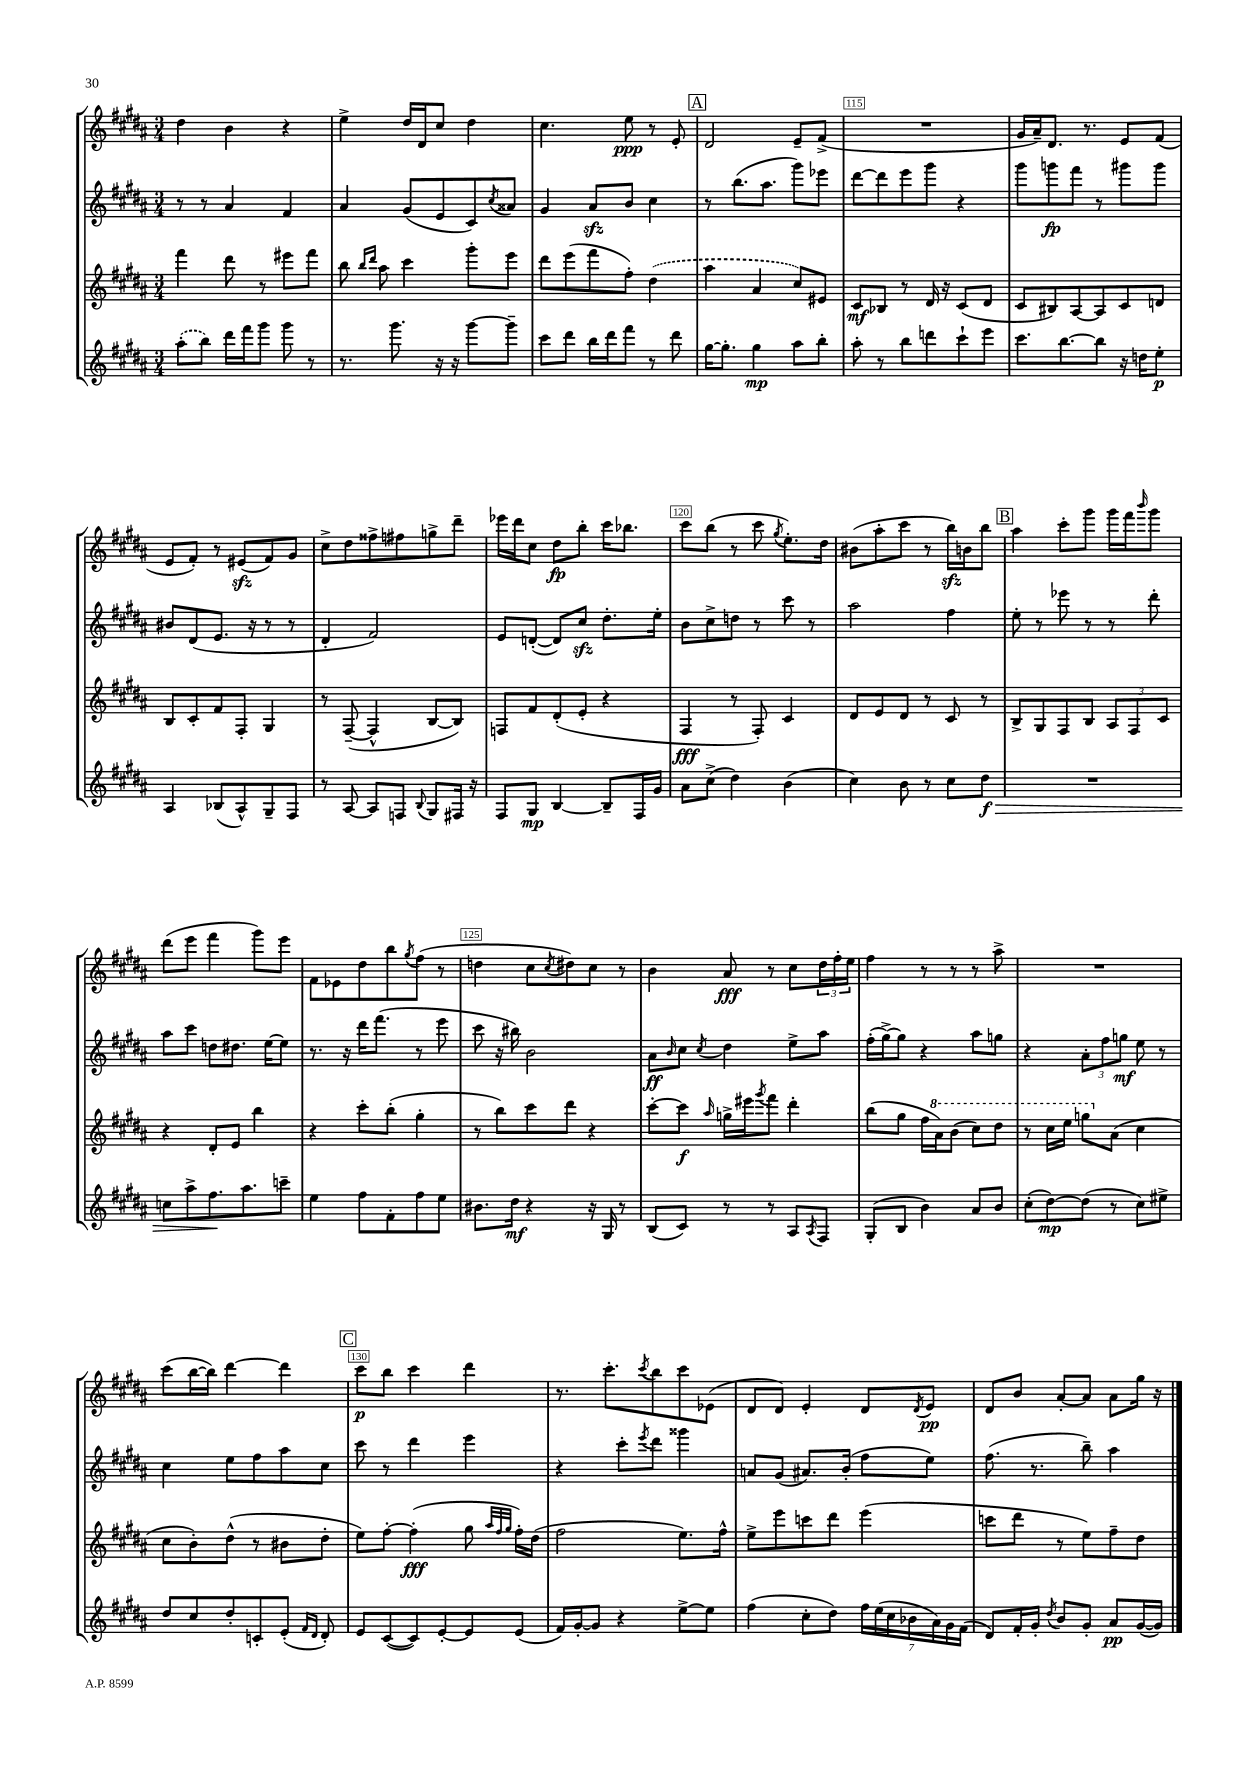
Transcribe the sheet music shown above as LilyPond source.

<<
\new StaffGroup <<
\new Staff = "s0" {
    \clef treble \key b \major \numericTimeSignature \time 3/4
    dis''4 b'4 r4 |
    e''4-> dis''16 dis'16 cis''8 dis''4 |
    cis''4. e''8\ppp r8 e'8-. |
    \mark \markup { \box "A" } dis'2 e'8-- fis'8->( |
    R2. |
    gis'16 ais'16--) dis'8. r8. e'8 fis'8( |
    e'8 fis'8-.) r8 eis'8\sfz( fis'8) gis'8 |
    cis''8-> dis''8 fisis''8-> fis''8 g''8-> dis'''8-- |
    ees'''16 dis'''16 cis''8 dis''8\fp b''8-. cis'''16 bes''8. |
    cis'''8 b''8( r8 cis'''8 \acciaccatura { gis''8 } e''8.-.) dis''16 |
    bis'8( ais''8-. cis'''8 r8 b''16\sfz) b'16 b''8 |
    \mark \markup { \box "B" } ais''4 cis'''8-. gis'''8 gis'''16 fis'''16 \grace { b'''16 } gis'''8 |
    dis'''8( e'''8 fis'''4 gis'''8) e'''8 |
    fis'8 ees'8 dis''8 b''8 \acciaccatura { gis''8 } fis''8( r8 |
    d''4 cis''8 \acciaccatura { cis''8 } dis''8) cis''8 r8 |
    b'4 ais'8\fff r8 cis''8 \tuplet 3/2 { dis''16 fis''16-. e''16 } |
    fis''4 r8 r8 r8 ais''8-> |
    R2. |
    cis'''8( b''16~ b''16) dis'''4~ dis'''4 |
    \mark \markup { \box "C" } cis'''8\p b''8 cis'''4 dis'''4 |
    r8. cis'''8.-. \acciaccatura { cis'''8 } b''8 cis'''8 ees'8( |
    dis'8 dis'8) e'4-. dis'8 \acciaccatura { dis'8 } e'8\pp |
    dis'8 b'8 ais'8~-. ais'8 ais'8 gis''16 r16 \bar "|." |
}
\new Staff = "s1" {
    \clef treble \key b \major \numericTimeSignature \time 3/4
    r8 r8 ais'4 fis'4 |
    ais'4 gis'8( e'8 cis'8) \acciaccatura { cis''8 } aisis'8 |
    gis'4 ais'8\sfz b'8 cis''4 |
    \mark \markup { \box "A" } r8 b''8.( ais''8. gis'''8) ees'''8 |
    dis'''8~ dis'''8 e'''8 gis'''8 r4 |
    gis'''8 g'''8\fp fis'''8 r8 gis'''8 gis'''8 |
    bis'8 dis'8( e'8. r16 r8 r8 |
    dis'4-. fis'2) |
    e'8 d'8~-.( d'8) cis''8\sfz dis''8.-. e''16-. |
    b'8 cis''8-> d''8 r8 cis'''8 r8 |
    ais''2 fis''4 |
    \mark \markup { \box "B" } e''8-. r8 ees'''8 r8 r8 dis'''8-. |
    ais''8 cis'''8 d''8 dis''8. e''16~ e''8 |
    r8. r16 dis'''16 fis'''8.( r8 e'''8 |
    cis'''8 r16 bis''16) b'2 |
    ais'8\ff \grace { b'16 } cis''8 \acciaccatura { cis''8 } dis''4 e''8-> ais''8 |
    fis''16-.( gis''16~->) gis''8 r4 ais''8 g''8 |
    r4 \tuplet 3/2 { ais'8-. fis''8 g''8\mf } e''8 r8 |
    cis''4 e''8 fis''8 ais''8 cis''8 |
    \mark \markup { \box "C" } cis'''8 r8 dis'''4 e'''4 |
    r4 cis'''8-. \acciaccatura { e'''8 } dis'''8 gisis'''4 |
    a'8 gis'8( ais'8.) b'16-.( fis''8 e''8) |
    fis''8.( r8. b''8--) ais''4 \bar "|." |
}
\new Staff = "s2" {
    \clef treble \key b \major \numericTimeSignature \time 3/4
    fis'''4 dis'''8 r8 eis'''8 fis'''8 |
    b''8 \grace { b''16 dis'''16 } ais''8 cis'''4 gis'''8-. e'''8 |
    dis'''8 e'''8( fis'''8 fis''8-.) \once \slurDashed dis''4( |
    \mark \markup { \box "A" } ais''4 ais'4 cis''8) eis'8 |
    cis'8\mf bes8 r8 dis'16 r16 cis'8( dis'8 |
    cis'8 bis8) ais8~ ais8 cis'8 d'8 |
    b8 cis'8-. fis'8 fis8-. gis4 |
    r8 fis8~--( fis4-^ b8~ b8) |
    f8 fis'8 dis'8-.( e'8-. r4 |
    fis4\fff r8 fis8-.) cis'4 |
    dis'8 e'8 dis'8 r8 cis'8 r8 |
    \mark \markup { \box "B" } b8-> gis8 fis8 b8 \tuplet 3/2 { ais8 fis8 cis'8 } |
    r4 dis'8-. e'8 b''4 |
    r4 cis'''8-. b''8-.( gis''4-. |
    r8 b''8) cis'''8 dis'''8 r4 |
    cis'''8~-. cis'''8\f \grace { ais''16 } g''16-> eis'''16 \acciaccatura { gis'''8 } fis'''8 dis'''4-. |
    b''8( gis''8 fis''16 \ottava #1 ais''16) b''8( cis'''8) dis'''8 |
    r8 cis'''16 e'''16 g'''8 \ottava #0 ais'8( cis''4 |
    cis''8 b'8-.) dis''8-^( r8 bis'8 dis''8-. |
    \mark \markup { \box "C" } e''8) fis''8~-. fis''4-.\fff( gis''8 \grace { ais''32 fis''32 gis''32 } fis''16-.) dis''16( |
    fis''2 e''8.) fis''16-^ |
    e''8-> e'''8 c'''8 dis'''8 e'''4( |
    c'''8 dis'''8 r8 e''8) fis''8-- dis''8 \bar "|." |
}
\new Staff = "s3" {
    \clef treble \key b \major \numericTimeSignature \time 3/4
    \once \slurDashed ais''8-.( b''8) dis'''16 fis'''16 gis'''8 gis'''8 r8 |
    r8. gis'''8. r16 r16 gis'''8~ gis'''8-- |
    cis'''8 dis'''8 b''16 dis'''16 fis'''8 r8 dis'''8 |
    \mark \markup { \box "A" } gis''16~ gis''8.-. gis''4\mp ais''8 b''8-. |
    ais''8-. r8 b''8 d'''8 cis'''8-! e'''8 |
    cis'''8. b''8.~ b''8 r16 d''16 e''8-.\p |
    ais4 bes8( ais8-^) gis8-- fis8 |
    r8 ais8~ ais8 f8 \appoggiatura { b8 } gis8 fis16 r16 |
    fis8 gis8\mp b4~ b8-- fis16 gis'16 |
    ais'8 cis''8->( dis''4) b'4( |
    cis''4) b'8 r8 cis''8 dis''8\f\> |
    \mark \markup { \box "B" } R2. |
    c''8 ais''8-> fis''8.\! ais''8. c'''8-- |
    e''4 fis''8 fis'8-. fis''8 e''8 |
    bis'8. dis''16\mf r4 r16 gis16 r8 |
    b8( cis'8) r8 r8 ais8 \acciaccatura { ais8 } fis8 |
    gis8-.( b8 b'4) ais'8 b'8 |
    cis''8-.( dis''8~\mp) dis''8( r8 cis''8) eis''8-> |
    dis''8 cis''8 dis''8-. c'8-. e'8-.( \grace { fis'16 dis'16 } dis'8-.) |
    \mark \markup { \box "C" } e'8 cis'8~( cis'8) e'8~-. e'8 e'8( |
    fis'16) gis'16~-. gis'8 r4 e''8~-> e''8 |
    fis''4( cis''8-. dis''8) \tuplet 7/4 { fis''16 e''16( cis''16 bes'16 ais'16) gis'16 fis'16( } |
    dis'8) fis'16-. gis'16-. \acciaccatura { dis''8 } b'8 gis'8-. ais'8\pp gis'16~( gis'16) \bar "|." |
}
>>
>>
\layout { \context { \Score currentBarNumber = #111 \override BarNumber.break-visibility = ##(#f #t #t) barNumberVisibility = #(every-nth-bar-number-visible 5) \override BarNumber.stencil = #(make-stencil-boxer 0.1 0.3 ly:text-interface::print) } }
